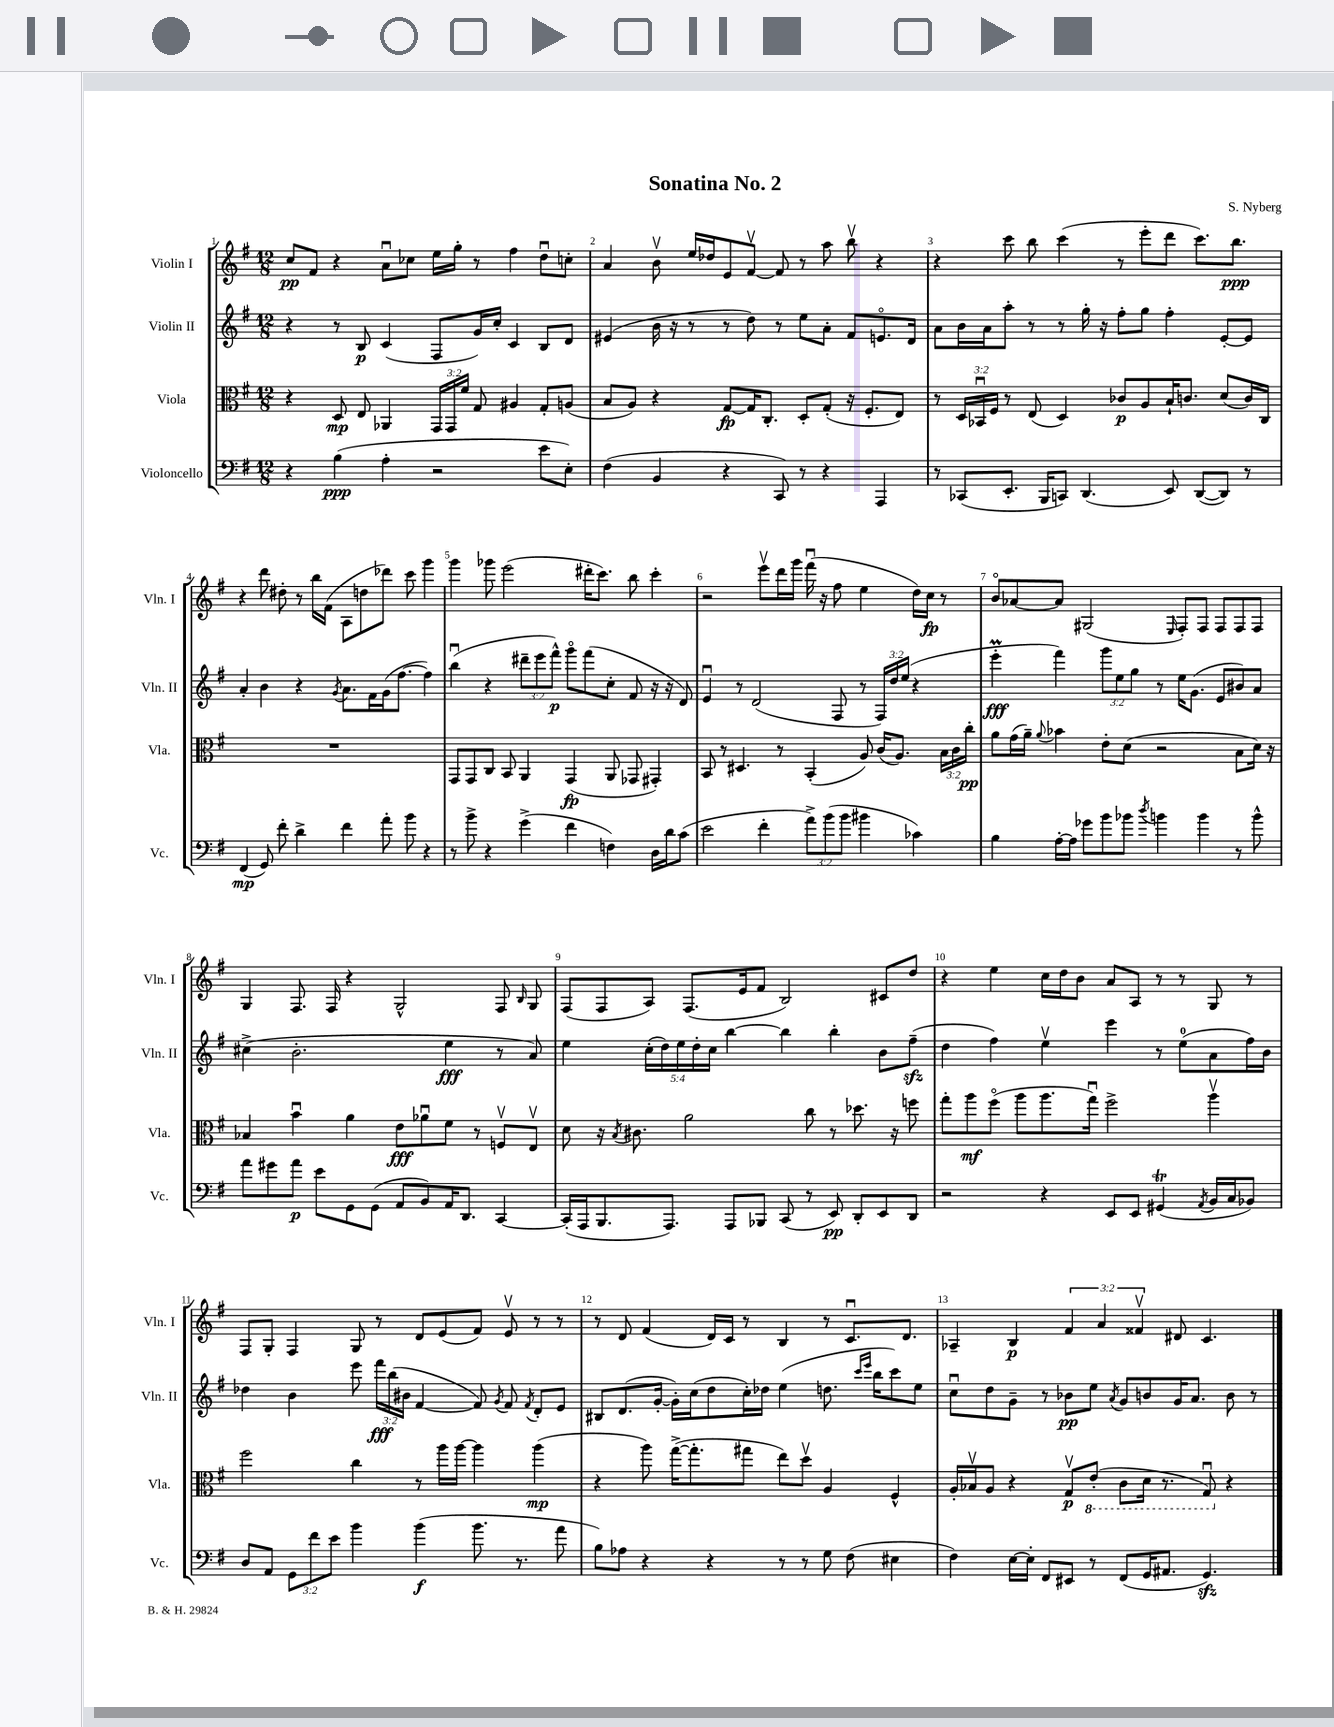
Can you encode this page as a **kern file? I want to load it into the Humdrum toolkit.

**kern	**dynam	**kern	**dynam	**kern	**dynam	**kern	**dynam
*part4	*part4	*part3	*part3	*part2	*part2	*part1	*part1
*staff4	*staff4	*staff3	*staff3	*staff2	*staff2	*staff1	*staff1
*I"Violoncello	*	*I"Viola	*	*I"Violin II	*	*I"Violin I	*
*I'Vc.	*	*I'Vla.	*	*I'Vln. II	*	*I'Vln. I	*
*clefF4	*	*clefC3	*	*clefG2	*	*clefG2	*
*k[f#]	*	*k[f#]	*	*k[f#]	*	*k[f#]	*
*M12/8	*	*M12/8	*	*M12/8	*	*M12/8	*
=1	=1	=1	=1	=1	=1	=1	=1
4r	.	4r	.	4r	.	8cc/L	pp
.	.	.	.	.	.	8f#/J	.
(4B\	ppp	8D/	mp	8r	.	4r	.
.	.	8E/	.	8B/	p	.	.
4A'\	.	4AA-X/	.	(4c/	.	8au\L	.
.	.	.	.	.	.	8cc-X\J	.
2r	.	24GG/LL	.	8F#/L	.	16ee\LL	.
.	.	24GG/	.	.	.	.	.
.	.	.	.	.	.	16gg'\JJ	.
.	.	24f#/JJ	.	.	.	.	.
.	.	8G/	.	16g/L)	.	8r	.
.	.	.	.	16cc'/JJ	.	.	.
.	.	4A#X/	.	4c/	.	4ff#\	.
8e\L	.	8G'/L	.	8B/L	.	8ddu\L	.
8E'\J)	.	(8An/J	.	8d/J	.	8ccn'\J	.
=2	=2	=2	=2	=2	=2	=2	=2
(4F#\	.	8B/L	.	(4e#X/	.	4a/	.
.	.	8A/J)	.	.	.	.	.
4BB/	.	4r	.	16b\	.	8bv\	.
.	.	.	.	16r	.	.	.
.	.	.	.	8r	.	16ee/LL	.
.	.	.	.	.	.	16dd-X/J	.
4r	.	[8G/L	fp	8r	.	8e/	.
.	.	16G/K]	.	8dd\)	.	[8f#v/J	.
.	.	8.C'/J	.	.	.	.	.
8CC/)	.	.	.	8r	.	8f#/]	.
8r	.	8D'/L	.	8ee\L	.	8r	.
4r	.	(8G'/J	.	8a'\J	.	8aa\	.
.	.	16r	.	8f#/L	.	8bbv\	.
.	.	8.F#'/L	.	.	.	.	.
4AAA/	.	.	.	8.en/	.	4r	.
.	.	8E/J)	.	.	.	.	.
.	.	.	.	16d/Jk	.	.	.
=3	=3	=3	=3	=3	=3	=3	=3
8r	.	8r	.	8a\L	.	4r	.
(8CC-X/L	.	24D/LL	.	16b\L	.	.	.
.	.	24BB-Xu/	.	.	.	.	.
.	.	.	.	16a\J	.	.	.
.	.	24F#/JJ	.	.	.	.	.
8.EE'/J	.	8r	.	8aa'\J	.	8ccc\	.
.	.	(8E/	.	8r	.	8bb\	.
16BBB/KL	.	.	.	.	.	.	.
8CCn/J)	.	4D/)	.	8r	.	(4ccc\	.
(4.DD/	.	.	.	16gg'\	.	.	.
.	.	.	.	16r	.	.	.
.	.	8c-X/L	p	8ff#'\L	.	8r	.
.	.	8A/	.	8gg\J	.	8eee'\L	.
8EE/)	.	16B`/K	.	4ff#'\	.	8ddd\J	.
.	.	8.cn/J	.	.	.	.	.
([8DD/L	.	.	.	.	.	8.ccc\L)	.
8DD/J])	.	(8d/L	.	[8e'/L	.	.	.
.	.	.	.	.	.	8.bb\J	ppp
8r	.	16c/L)	.	8e/J]	.	.	.
.	.	16C/JJ	.	.	.	.	.
!!LO:LB:g=z
=4	=4	=4	=4	=4	=4	=4	=4
(4FF#/	mp	1.r	.	4a'/	.	4r	.
8GG/)	.	.	.	4b\	.	8ddd\	.
8f#'\	.	.	.	.	.	8dd#X'\	.
4d^\	.	.	.	4r	.	8r	.
.	.	.	.	.	.	16bb\LL	.
.	.	.	.	.	.	(16f#\JJ	.
.	.	.	.	8qg/	.	.	.
4f#\	.	.	.	8.a\L	.	8A\L	.
.	.	.	.	.	.	8ddn\	.
.	.	.	.	16f#\L	.	.	.
8a'\	.	.	.	(16g\J	.	8ddd-X\J)	.
.	.	.	.	[8.ff#\J	.	.	.
8b\	.	.	.	.	.	8ccc\	.
4r	.	.	.	4ff#\])	.	4ggg\	.
=5	=5	=5	=5	=5	=5	=5	=5
8r	.	8GG/L	.	(4bbu\	.	4ggg\	.
8b^\	.	8GG/	.	.	.	.	.
4r	.	8C/J	.	4r	.	8ggg-X\	.
.	.	8BB/	.	.	.	(2eee\	.
(4g^\	.	4AA/	.	12ddd#X~\L	.	.	.
.	.	.	.	12eee\	.	.	.
.	.	.	.	12fff#^^\J)	p	.	.
4f#\	.	(4GG/	fp	8ggg\L	.	.	.
.	.	.	.	(8fff#\	.	16ddd#X'\KL	.
.	.	.	.	.	.	8.ccc\J)	.
4Fn\)	.	8AA/	.	8cc'\J	.	.	.
.	.	8GG-X/	.	8f#/	.	8bb\	.
16D\LL	.	4GG#X'/)	.	16r	.	4ccc'\	.
16d\J	.	.	.	16r	.	.	.
(8c\J	.	.	.	8d/)	.	.	.
=6	=6	=6	=6	=6	=6	=6	=6
2e\	.	8BB/	.	4eu/	.	2r	.
.	.	8r	.	.	.	.	.
.	.	4.D#X/	.	8r	.	.	.
.	.	.	.	(2d/	.	.	.
4f#'\	.	.	.	.	.	8eeev\L	.
.	.	8r	.	.	.	16ddd\L	.
.	.	.	.	.	.	16ggg\JJ	.
12a^\L)	.	(4BB'/	.	.	.	(16fff#u\	.
.	.	.	.	.	.	16r	.
(12b\	.	.	.	.	.	.	.
.	.	.	.	8F#/	.	8ff#\	.
12b\J	.	.	.	.	.	.	.
4b#X\	.	8A/)	.	8r	.	4ee\	.
.	.	(16c/KL	.	24F#/LL)	.	.	.
.	.	.	.	24dd/	.	.	.
.	.	8.A/J)	.	.	.	.	.
.	.	.	.	(24ee/JJ	.	.	.
4c-X\)	.	.	.	4r	.	16dd\LL)	.
.	.	.	.	.	.	16cc\JJ	fp
.	.	24B\LL	.	.	.	8r	.
.	.	24c\	.	.	.	.	.
.	.	24cc'\JJ	pp	.	.	.	.
=7	=7	=7	=7	=7	=7	=7	=7
4B\	.	8a\L	.	4eeeM'\	fff	8b/L	.
.	.	(16g\L	.	.	.	[8a-X/	.
.	.	16a~\JJ)	.	.	.	.	.
.	.	8qqa/	.	.	.	.	.
[16A'\LL	.	4b-X\	.	4fff#\)	.	8a-/J]	.
16A\JJ]	.	.	.	.	.	.	.
8g-X\L	.	.	.	.	.	(2G#X/	.
8b\	.	8e'\L	.	12ggg\L	.	.	.
.	.	.	.	12ee\	.	.	.
8b-X\J	.	(8d\J	.	.	.	.	.
.	.	.	.	12gg\J	.	.	.
8qdd/	.	.	.	.	.	.	.
4bn\	.	2r	.	8r	.	.	.
.	.	.	.	.	.	16qqE/	.
.	.	.	.	16ee\KL	.	8F#'/L)	.
.	.	.	.	(8.g\J	.	.	.
4b\	.	.	.	.	.	8F#/J	.
.	.	.	.	8e/L	.	8F#/L	.
8r	.	8B\L	.	8b#X/)	.	8F#/	.
8b^^\	.	16d\Jk)	.	8a/J	.	8F#/J	.
.	.	16r	.	.	.	.	.
!!LO:LB:g=z
=8	=8	=8	=8	=8	=8	=8	=8
8a\L	.	4B-X/	.	(4cc#X^\	.	4G/	.
8g#X\	.	.	.	.	.	.	.
8a\J	p	4bu\	.	2.b'\	.	8.F#/	.
8e\L	.	.	.	.	.	.	.
.	.	.	.	.	.	16F#/	.
8GG\	.	4a\	.	.	.	4r	.
(8GG\J	.	.	.	.	.	.	.
8AA/L	.	8e\L	fff	.	.	2G^^/	.
8BB/)	.	8a-Xu\	.	.	.	.	.
16AA/K	.	8f#\J	.	4ee\	fff	.	.
8.DD/J	.	.	.	.	.	.	.
.	.	8r	.	.	.	.	.
[4CC/	.	8Fnv/L	.	8r	.	8F#/	.
.	.	.	.	.	.	16qqB/	.
.	.	8Ev/J	.	8a/)	.	8G/	.
=9	=9	=9	=9	=9	=9	=9	=9
(16CC'/LL]	.	8d\	.	4ee\	.	(8F#/L	.
16AAA/J	.	.	.	.	.	.	.
8.BBB/	.	16r	.	.	.	8F#/	.
.	.	8qB/	.	.	.	.	.
.	.	8.c#X\	.	.	.	.	.
.	.	.	.	(20cc'\LL	.	8A/J)	.
.	.	.	.	20dd\)	.	.	.
8.AAA/J)	.	.	.	.	.	.	.
.	.	.	.	20ee\	.	.	.
.	.	2a\	.	.	.	(8.F#/L	.
.	.	.	.	20dd'\	.	.	.
.	.	.	.	20cc\JJ	.	.	.
8AAA/L	.	.	.	[4bb\	.	.	.
.	.	.	.	.	.	16e/k	.
8BBB-X/J	.	.	.	.	.	8f#/J	.
(8CC/	.	.	.	4bb\]	.	2B/)	.
8r	.	8cc\	.	.	.	.	.
8EE/)	pp	8r	.	4bb'\	.	.	.
8DD'/L	.	8.dd-X\	.	.	.	.	.
8EE/	.	.	.	8b\L	.	8c#X/L	.
.	.	16r	.	.	.	.	.
8DD/J	.	8ffn\	.	(8ff#zz~\J	.	8dd/J	.
=10	=10	=10	=10	=10	=10	=10	=10
2r	.	8gg'\L	.	4dd\	.	4r	.
.	.	8aa\	mf	.	.	.	.
.	.	(8ff#\J	.	4ff#\)	.	4ee\	.
.	.	8aa\L	.	.	.	.	.
4r	.	8.aa\	.	4eev\	.	16cc\LL	.
.	.	.	.	.	.	16dd\J	.
.	.	.	.	.	.	8b\J	.
.	.	16ggu\Jk)	.	.	.	.	.
8EE/L	.	2ff#^\	.	4eee\	.	8a/L	.
8EE/J	.	.	.	.	.	8A/J	.
(4GG#Xt/	.	.	.	8r	.	8r	.
.	.	.	.	(8ee\L	.	8r	.
8qAA/	.	.	.	.	.	.	.
16BB/LL	.	4aav\	.	8a\	.	8G/	.
16C/J	.	.	.	.	.	.	.
8BB-X/J)	.	.	.	16ff#\L)	.	8r	.
.	.	.	.	16b\JJ	.	.	.
!!LO:LB:g=z
=11	=11	=11	=11	=11	=11	=11	=11
8D/L	.	2ff#\	.	4dd-X\	.	8F#/L	.
8AA/J	.	.	.	.	.	8G'/J	.
12GG\L	.	.	.	4b\	.	4F#/	.
12f#\	.	.	.	.	.	.	.
12e\J	.	.	.	.	.	.	.
4b\	.	4cc\	.	8eee\	.	8G/	.
.	.	.	.	24fff#\LL	fff	8r	.
.	.	.	.	(24bb\	.	.	.
.	.	.	.	24b#X\JJ	.	.	.
(4b\	f	8r	.	[4f#/	.	8d/L	.
.	.	16aa\LL	.	.	.	(8e/	.
.	.	[16aa\JJ	.	.	.	.	.
8.b\	.	4aa\]	.	8f#/])	.	8f#/J)	.
.	.	.	.	8qg/	.	.	.
.	.	.	.	8f#/	.	8ev/	.
8.r	.	.	.	.	.	.	.
.	.	.	.	8qf#/	.	.	.
.	.	(4aa\	mp	8d'/L	.	8r	.
8a\	.	.	.	8e/J	.	8r	.
=12	=12	=12	=12	=12	=12	=12	=12
8B\L)	.	4r	.	8B#X/L	.	8r	.
8A-X\J	.	.	.	(8.d/	.	8d/	.
4r	.	8aa\)	.	.	.	(4f#/	.
.	.	.	.	[16g'/Jk	.	.	.
.	.	([16gg^\KL	.	16g'\LL])	.	.	.
.	.	8.gg'\]	.	(16cc\J	.	.	.
4r	.	.	.	8dd\	.	16d/LL)	.
.	.	.	.	.	.	16c/JJ	.
.	.	8gg#X\J	.	16cc'\L)	.	8r	.
.	.	.	.	16dd-X\JJ	.	.	.
8r	.	8ee\L)	.	(4ee\	.	4B/	.
8r	.	8ddv\J	.	.	.	.	.
8G\	.	4A/	.	8.ddn\	.	8r	.
(8F#\	.	.	.	.	.	8.cu/L	.
.	.	.	.	16qqccc/LL	.	.	.
.	.	.	.	16qqeee/JJ	.	.	.
.	.	.	.	16bb\KL	.	.	.
4E#X\	.	4F#^^/	.	8ccc\)	.	.	.
.	.	.	.	.	.	8.d/J	.
.	.	.	.	8ee\J	.	.	.
=13	=13	=13	=13	=13	=13	=13	=13
4F#\)	.	16A'/LL	.	8ccu\L	.	4A-X~/	.
.	.	16B-Xv/J	.	.	.	.	.
.	.	8A/J	.	8dd\	.	.	.
[16E\LL	.	4r	.	8g~\J	.	4B/	p
16E'\JJ]	.	.	.	.	.	.	.
8FF#/L	.	.	.	8r	.	.	.
8EE#X/J	.	8Gv/L	p	8b-X\L	pp	6f#/	.
*	*	*8ba	*	*	*	*	*
8r	.	(8E'/J	.	8ee\J	.	.	.
.	.	.	.	.	.	6a/	.
.	.	.	.	8qa/	.	.	.
(8FF#/L	.	8C\L	.	8g/L	.	.	.
.	.	.	.	.	.	6f##Xv/	.
16GG/K	.	16D\Jk	.	8bn/	.	.	.
8.AA#X/J	.	8.r	.	.	.	.	.
.	.	.	.	16g/K	.	8d#X/	.
.	.	.	.	8.a/J	.	.	.
4.GGzz/)	.	8GGu/)	.	.	.	4.c/	.
*	*	*X8ba	*	*	*	*	*
.	.	4r	.	8b\	.	.	.
.	.	.	.	8r	.	.	.
==	==	==	==	==	==	==	==
*-	*-	*-	*-	*-	*-	*-	*-
